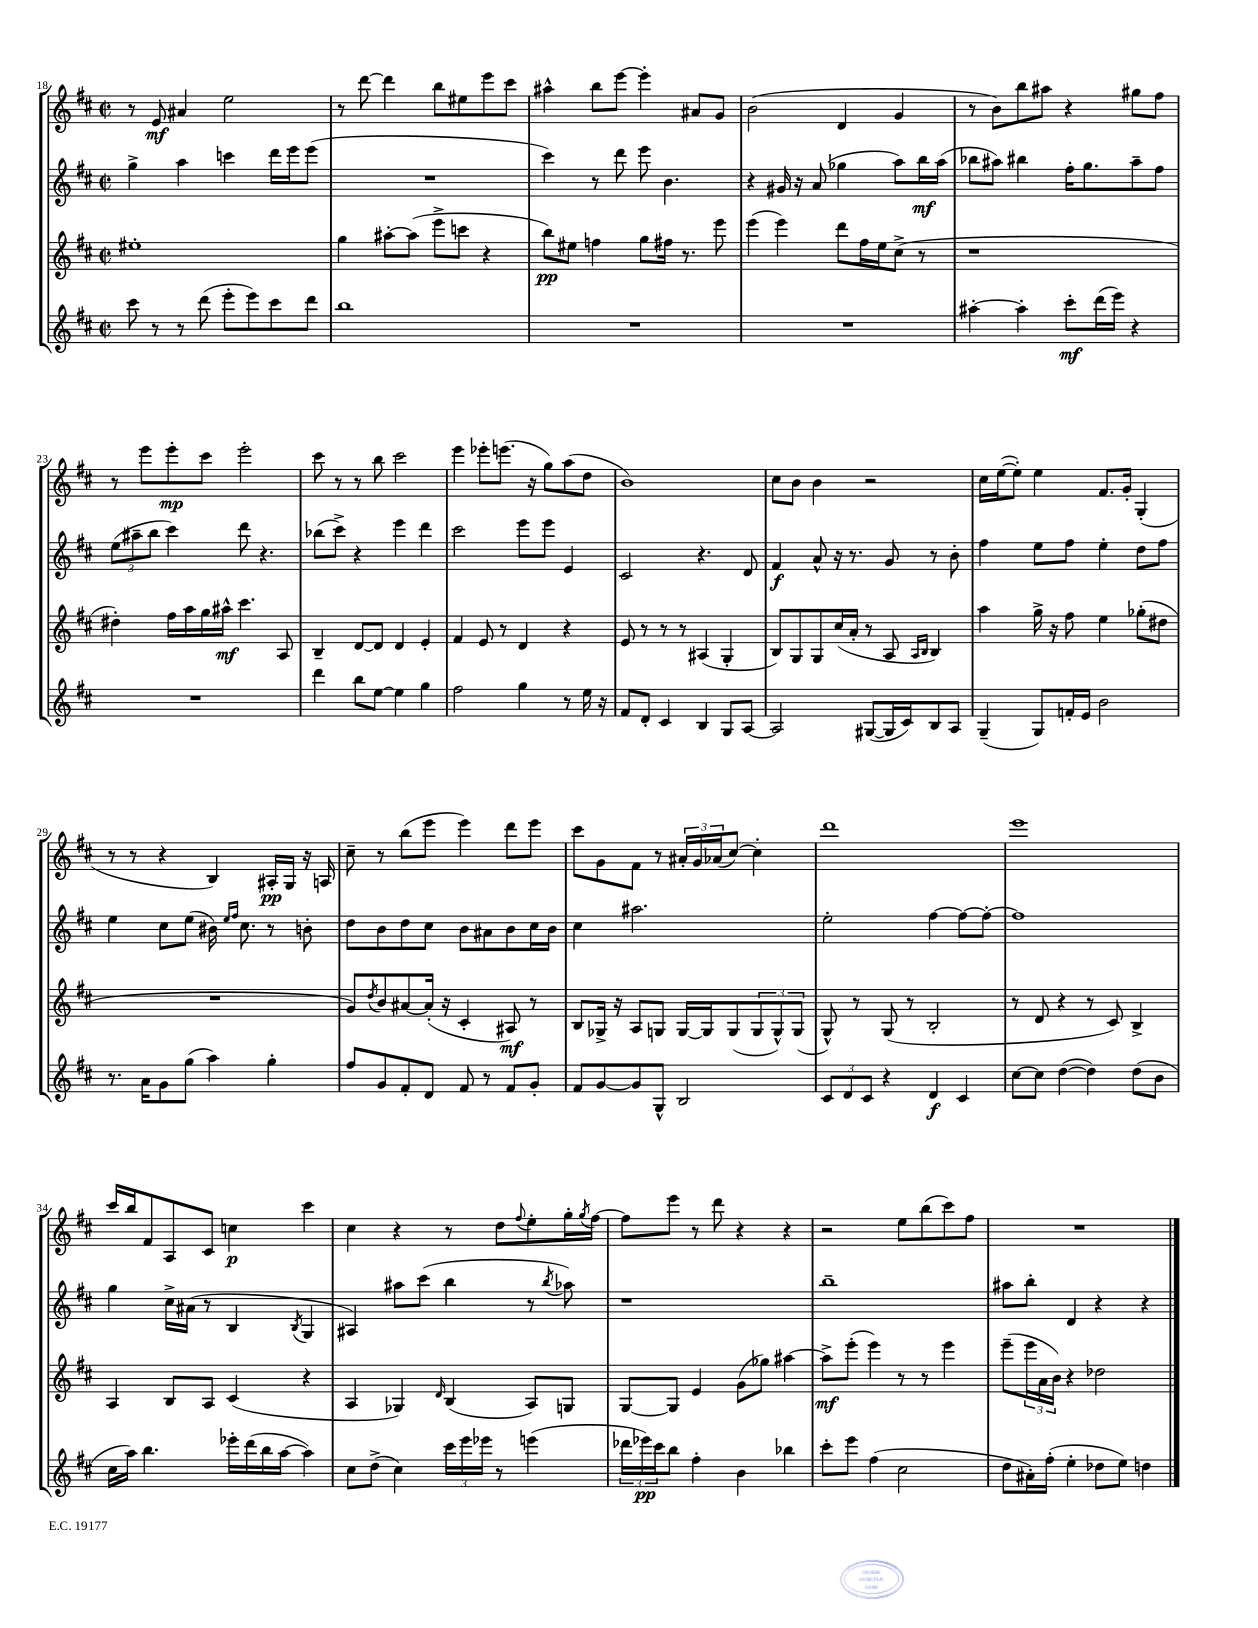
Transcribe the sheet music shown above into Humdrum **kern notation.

**kern	**kern	**kern	**kern
*staff4	*staff3	*staff2	*staff1
*clefG2	*clefG2	*clefG2	*clefG2
*k[f#c#]	*k[f#c#]	*k[f#c#]	*k[f#c#]
*M2/2	*M2/2	*M2/2	*M2/2
*met(c|)	*met(c|)	*met(c|)	*met(c|)
8ccc#	1ee#'	4gg^	8r
8r	.	.	8e
8r	.	4aa	4a#
(8ddd	.	.	.
8eee'	.	4ccc	2ee
8eee)	.	.	.
8ccc#	.	16ddd	.
.	.	16eee	.
8ddd	.	(8eee	.
=	=	=	=
1bb	4gg	1r	8r
.	.	.	[8ddd
.	[8aa#'	.	4ddd]
.	(8aa#]	.	.
.	8eee^	.	8bb
.	8ccc	.	8ee#
.	4r	.	8eee
.	.	.	8ccc#
=	=	=	=
1r	8bb)	4ccc#)	4aa#^^
.	8ee#	.	.
.	4ff	8r	8bb
.	.	8ddd	[8eee
.	8gg	8eee	4eee']
.	16ff#	4.b	.
.	8.r	.	.
.	.	.	8a#
.	8eee	.	8g
=	=	=	=
1r	(4eee	4r	(2b
.	4eee)	16g#	.
.	.	16r	.
.	.	(8a	.
.	8ddd	4gg-	4d
.	16ff#	.	.
.	16ee	.	.
.	(8cc#^	8aa)	4g
.	8r	16bb	.
.	.	(16aa	.
=	=	=	=
[4aa#'	1r	8bb-	8r
.	.	8aa#)	8b)
4aa#']	.	4bb#	8bb
.	.	.	8aa#
8ccc#'	.	16ff#'	4r
.	.	8.gg	.
(16ddd	.	.	.
16eee)	.	.	.
4r	.	8aa#~	8gg#
.	.	8ff#	8ff#
=	=	=	=
1r	4dd#')	(12ee	8r
.	.	12aa#~	.
.	.	.	8eee
.	.	12bb	.
.	16ff#	4ccc#)	8eee'
.	16aa	.	.
.	16gg	.	8ccc#
.	16aa#^^	.	.
.	4.ccc#	8ddd	2eee'
.	.	4.r	.
.	8A	.	.
=	=	=	=
4ddd	4B~	(8bb-	8ccc#
.	.	8ccc#^)	8r
8bb	[8d	4r	8r
[8ee	8d]	.	8bb
4ee]	4d	4eee	2ccc#
4gg	4e'	4ddd	.
=	=	=	=
2ff#	4f#	2ccc#	4eee
.	8e	.	8eee-'
.	8r	.	(8.eee
4gg	4d	8eee	.
.	.	.	16r
.	.	8eee	8gg)
8r	4r	4e	(8aa
16ee	.	.	8dd
16r	.	.	.
=	=	=	=
8f#	8e	2c#	1b)
8d'	8r	.	.
4c#	8r	.	.
.	8r	.	.
4B	(4A#	4.r	.
8G	4G'	.	.
[8A	.	8d	.
=	=	=	=
2A]	8B)	4f#	8cc#
.	8G	.	8b
.	8G	8a^^	4b
.	(16cc#	16r	.
.	16a'	8.r	.
([8G#	8r	.	2r
16G#]	8A	8g	.
16c#)	.	.	.
.	16qqA	.	.
.	16qqB	.	.
8B	4B)	8r	.
8A	.	8b'	.
=	=	=	=
(4G~	4aa	4ff#	16cc#
.	.	.	([16ee
.	.	.	8ee'])
8G)	16gg^	8ee	4ee
.	16r	.	.
16f'	8ff#	8ff#	.
16e	.	.	.
2b	4ee	4ee'	8.f#
.	.	.	16g'
.	(8gg-'	8dd	(4G'
.	8dd#	8ff#	.
=	=	=	=
8.r	1r	4ee	8r
.	.	.	8r
16a	.	.	.
8g	.	8cc#	4r
(8gg	.	(8ee	.
4aa)	.	16b#)	4B)
.	.	16qqee	.
.	.	16qqff#	.
.	.	8.cc#	.
4gg'	.	8r	16A#'
.	.	.	16G
.	.	8b'	16r
.	.	.	16A
=	=	=	=
8ff#	8g)	8dd	8cc#~
.	8qdd	.	.
8g	8b	8b	8r
8f#'	[8a#	8dd	(8bb
8d	(16a#']	8cc#	8eee
.	16r	.	.
8f#	4c#'	8b	4eee)
8r	.	8a#	.
8f#	8A#)	8b	8ddd
8g'	8r	16cc#	8eee
.	.	16b	.
=	=	=	=
8f#	8B	4cc#	8ccc#
[8g	16G-^	.	8g
.	16r	.	.
8g]	8A	2.aa#	8f#
8G^^	8G	.	8r
2B	[16G	.	24a#'
.	.	.	24g
.	16G]	.	.
.	.	.	(24a-
.	(8G	.	[8cc#)
.	12G	.	4cc#']
.	12G^^)	.	.
.	(12G	.	.
=	=	=	=
12c#	8G^^)	2ee'	1ddd
12d	.	.	.
.	8r	.	.
12c#	.	.	.
4r	(8G	.	.
.	8r	.	.
4d	2B'	[4ff#	.
4c#	.	8ff#_	.
.	.	8ff#'_	.
=	=	=	=
[8cc#	8r	1ff#]	1eee
8cc#]	8d	.	.
([4dd	4r	.	.
4dd])	8r	.	.
.	8c#)	.	.
(8dd	4B^	.	.
8b	.	.	.
=	=	=	=
16cc#	4A	4gg	16ccc#
16aa)	.	.	16bb
4.bb	.	.	8f#
.	8B	16cc#^	8A
.	.	(16a#	.
.	8A	8r	8c#
16eee-'	(4c#	4B	4cc
(16ddd	.	.	.
16bb	.	.	.
[16aa	.	.	.
.	.	8qB	.
4aa])	4r	4G	4ccc#
=	=	=	=
8cc#	4A	4A#)	4cc#
(8dd^	.	.	.
4cc#)	4G-)	8aa#	4r
.	.	(8ccc#	.
.	16qqd	.	.
24ccc#	(4B	4bb	8r
24eee	.	.	.
24eee-	.	.	.
8r	.	.	8dd
.	.	.	8qqff#
(4eee	8A)	8r	8ee'
.	.	8qbb	.
.	8G	8aa-)	16gg'
.	.	.	8qgg
.	.	.	[16ff#
=	=	=	=
24ddd-	[8G	1r	8ff#]
24eee-)	.	.	.
24ccc#	.	.	.
8bb	8G]	.	8eee
4ff#'	4e	.	8r
.	.	.	8ddd
4b	(8g	.	4r
.	8gg-)	.	.
4bb-	[4aa#	.	4r
=	=	=	=
8ccc#'	8aa#^]	1bb~	2r
8eee	(8eee'	.	.
(4ff#	4eee)	.	.
2cc#	8r	.	8ee
.	8r	.	(8bb
.	4eee	.	8ccc#)
.	.	.	8ff#
=	=	=	=
8dd	(8eee~	8aa#	1r
16a#')	24eee	8bb'	.
.	24a	.	.
(16ff#'	.	.	.
.	24b)	.	.
4ee'	4r	4d	.
8dd-	2dd-	4r	.
8ee)	.	.	.
4dd	.	4r	.
==	==	==	==
*-	*-	*-	*-
